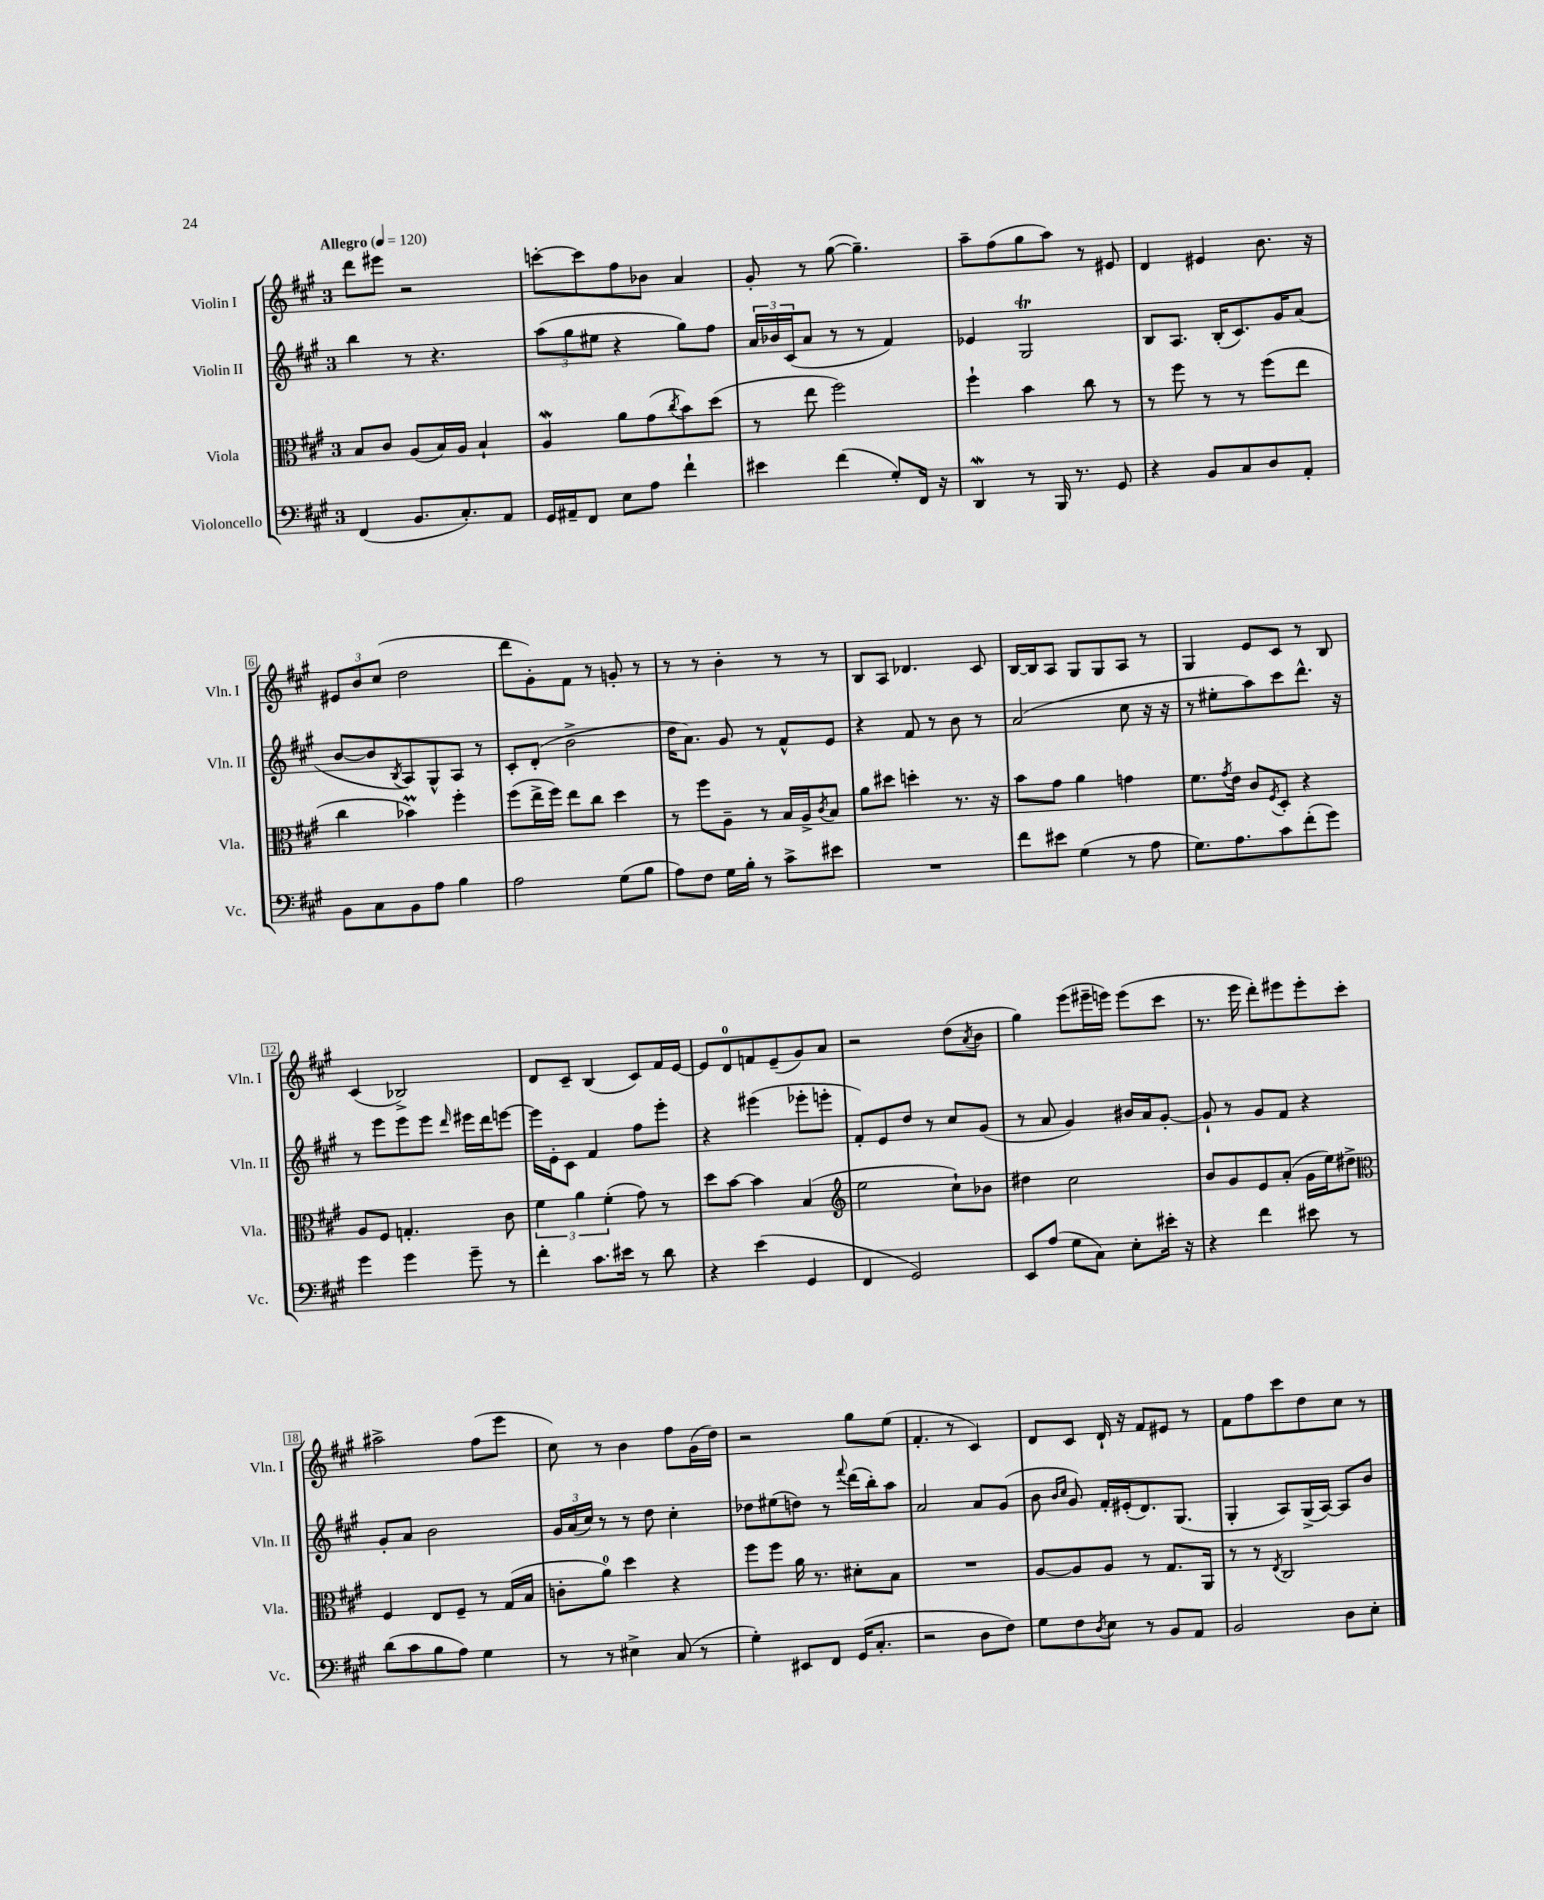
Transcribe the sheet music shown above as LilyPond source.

<<
\new StaffGroup <<
\new Staff = "s0" \with { instrumentName = "Violin I" shortInstrumentName = "Vln. I" } {
    \clef treble \key a \major \once \override Staff.TimeSignature.style = #'single-digit \time 3/4 \tempo "Allegro" 4 = 120
    d'''8 eis'''8 r2 |
    c'''8~-. c'''8 fis''8 bes'8 a'4 |
    gis'8-. r8 gis''8~( gis''4.--) |
    a''8-- fis''8( gis''8 a''8) r8 eis'8 |
    d'4 eis'4 b'8. r16 |
    \tuplet 3/2 { eis'8 b'8 cis''8( } d''2 |
    d'''8 gis'8-.) fis'8 r8 g'8-. r8 |
    r8 r8 b'4-. r8 r8 |
    b8 a8 des'4. cis'8 |
    b16~ b16 a8 gis8 gis8 a8 r8 |
    gis4 e'8 cis'8 r8 b8 |
    cis'4( bes2->) |
    d'8 cis'8-- b4( cis'8) fis'16 e'16~ |
    e'8 d'8-0 f'8 e'8--( gis'8) a'8 |
    r2 d''8( \acciaccatura { a'8 } b'8 |
    gis''4) e'''8( eis'''16-- e'''16) e'''8( cis'''8 |
    r8. e'''16 d'''8-.) eis'''8 eis'''8-. cis'''8-. |
    ais''2-> fis''8( e'''8 |
    cis''8) r8 b'4 fis''8 gis'16( d''16) |
    r2 gis''8 e''8( |
    fis'4.-. r8 cis'4) |
    d'8 cis'8 d'16-! r16 fis'8 eis'8 r8 |
    fis'8 fis''8 cis'''8 d''8 cis''8 r8 \bar "|." |
}
\new Staff = "s1" \with { instrumentName = "Violin II" shortInstrumentName = "Vln. II" } {
    \clef treble \key a \major \once \override Staff.TimeSignature.style = #'single-digit \time 3/4
    b''4 r8 r4. |
    \tuplet 3/2 { a''8( gis''8 eis''8 } r4 gis''8) fis''8 |
    \tuplet 3/2 { a'16 bes'16 cis'16( } a'8 r8 r8 fis'4) |
    ees'4 gis2\trill |
    b8 a8. b16-.( cis'8.) gis'16 a'8( |
    b'8~ b'8 \acciaccatura { b8 } a8) gis8-^ a8 r8 |
    cis'8-. d'8-.( b'2-> |
    d''16 a'8.) gis'8 r8 fis'8-^ e'8 |
    r4 fis'8 r8 b'8 r8 |
    a'2( cis''8 r16 r16 |
    r8 eis''8-. a''8) cis'''8 d'''8.-^ r16 |
    r8 e'''8 e'''8 e'''8 \grace { d'''16 } eis'''16 d'''16 e'''8~ |
    e'''16 e'16-. cis'8 fis'4 fis''8 e'''8-. |
    r4 eis'''4( ees'''8-. e'''8-. |
    fis'8-.) e'8 d''8 r8 cis''8 gis'8( |
    r8 a'8 gis'4) bis'16 a'16 gis'8~-. |
    gis'8-! r8 gis'8 fis'8 r4 |
    gis'8-. a'8 b'2 |
    \tuplet 3/2 { gis'16 a'16( cis''16) } r8 r8 d''8 cis''4-. |
    des''8 eis''8( d''8) r8 \appoggiatura { fis'''8 } d'''16( b''16-.) a''8 |
    a'2 a'8 gis'8( |
    b'8 \grace { b'16 cis''16 } gis'8) fis'16-. eis'16-.( d'8.) gis8.( |
    gis4-. a8) gis16->( a16~) a8 b'8 \bar "|." |
}
\new Staff = "s2" \with { instrumentName = "Viola" shortInstrumentName = "Vla." } {
    \clef alto \key a \major \once \override Staff.TimeSignature.style = #'single-digit \time 3/4
    b8 cis'8 a8( b16) a16 b4-! |
    a4\mordent a'8 gis'8( \acciaccatura { cis''8 } b'8) d''8( |
    r8 e''8 fis''2) |
    fis''4-! b'4 cis''8 r8 |
    r8 fis''8 r8 r8 fis''8( e''8 |
    cis''4 bes'4\prall) fis''4-. |
    fis''8( e''16-> fis''16) e''8 cis''8 d''4 |
    r8 fis''8 a8-- r8 b16 a16-> \acciaccatura { cis'8 } b8 |
    a'8 dis''8 d''4-. r8. r16 |
    b'8 gis'8 a'4 g'4 |
    fis'8. \acciaccatura { gis'8 } e'16 cis'8 \acciaccatura { fis8 } d8-. r4 |
    a8 fis8 g4.-. cis'8 |
    \tuplet 3/2 { fis'4 a'4 fis'4-.( } gis'8) r8 |
    d''8 b'8~ b'4 b4( |
    \clef treble e''2 cis''8-!) bes'8 |
    dis''4 cis''2 |
    b'8 gis'8 e'8 a'8-.( gis'16 e''16) dis''8-> |
    \clef alto fis4 e8 fis8-- r8 gis16( b16 |
    c'8-. a'8-0) d''4 r4 |
    fis''8 fis''8 a'16 r8. dis'8-. b8 |
    R2. |
    a8~ a8 a8 r8 gis8. a,16 |
    r8 r8 \acciaccatura { e8 } cis2 \bar "|." |
}
\new Staff = "s3" \with { instrumentName = "Violoncello" shortInstrumentName = "Vc." } {
    \clef bass \key a \major \once \override Staff.TimeSignature.style = #'single-digit \time 3/4
    fis,4( b,8. cis8.-.) a,8 |
    gis,16 ais,16-- fis,8 e8 a8 fis'4-! |
    eis'4 fis'4( gis8-.) fis,16 r16 |
    d,4\mordent r8 b,,16 r8. gis,8 |
    r4 b,8 cis8 d8 a,8-. |
    b,8 cis8 b,8 a8 b4 |
    a2 gis8( b8 |
    a8) fis8 gis16 b16-. r8 cis'8-> eis'8 |
    R2. |
    fis'8 eis'8 gis4( r8 a8 |
    gis8.) a8. cis'8 fis'8-.( gis'8) |
    gis'4 gis'4 gis'8-- r8 |
    fis'4-. cis'8. eis'16 r8 d'8 |
    r4 e'4( gis,4 |
    fis,4 gis,2) |
    e,8 a8( gis8 cis8) e8-. eis'16-. r16 |
    r4 fis'4 eis'8 r8 |
    d'8( cis'8 b8 a8) gis4 |
    r8 r8 eis4-> cis8( r8 |
    gis4-.) eis,8 fis,8 gis,16( cis8.-. |
    r2 d8 fis8) |
    gis8 fis8 \acciaccatura { d8 } e8 r8 b,8 a,8 |
    b,2 d8 e8-. \bar "|." |
}
>>
>>
\layout { \context { \Score \override BarNumber.stencil = #(make-stencil-boxer 0.1 0.3 ly:text-interface::print) } }
